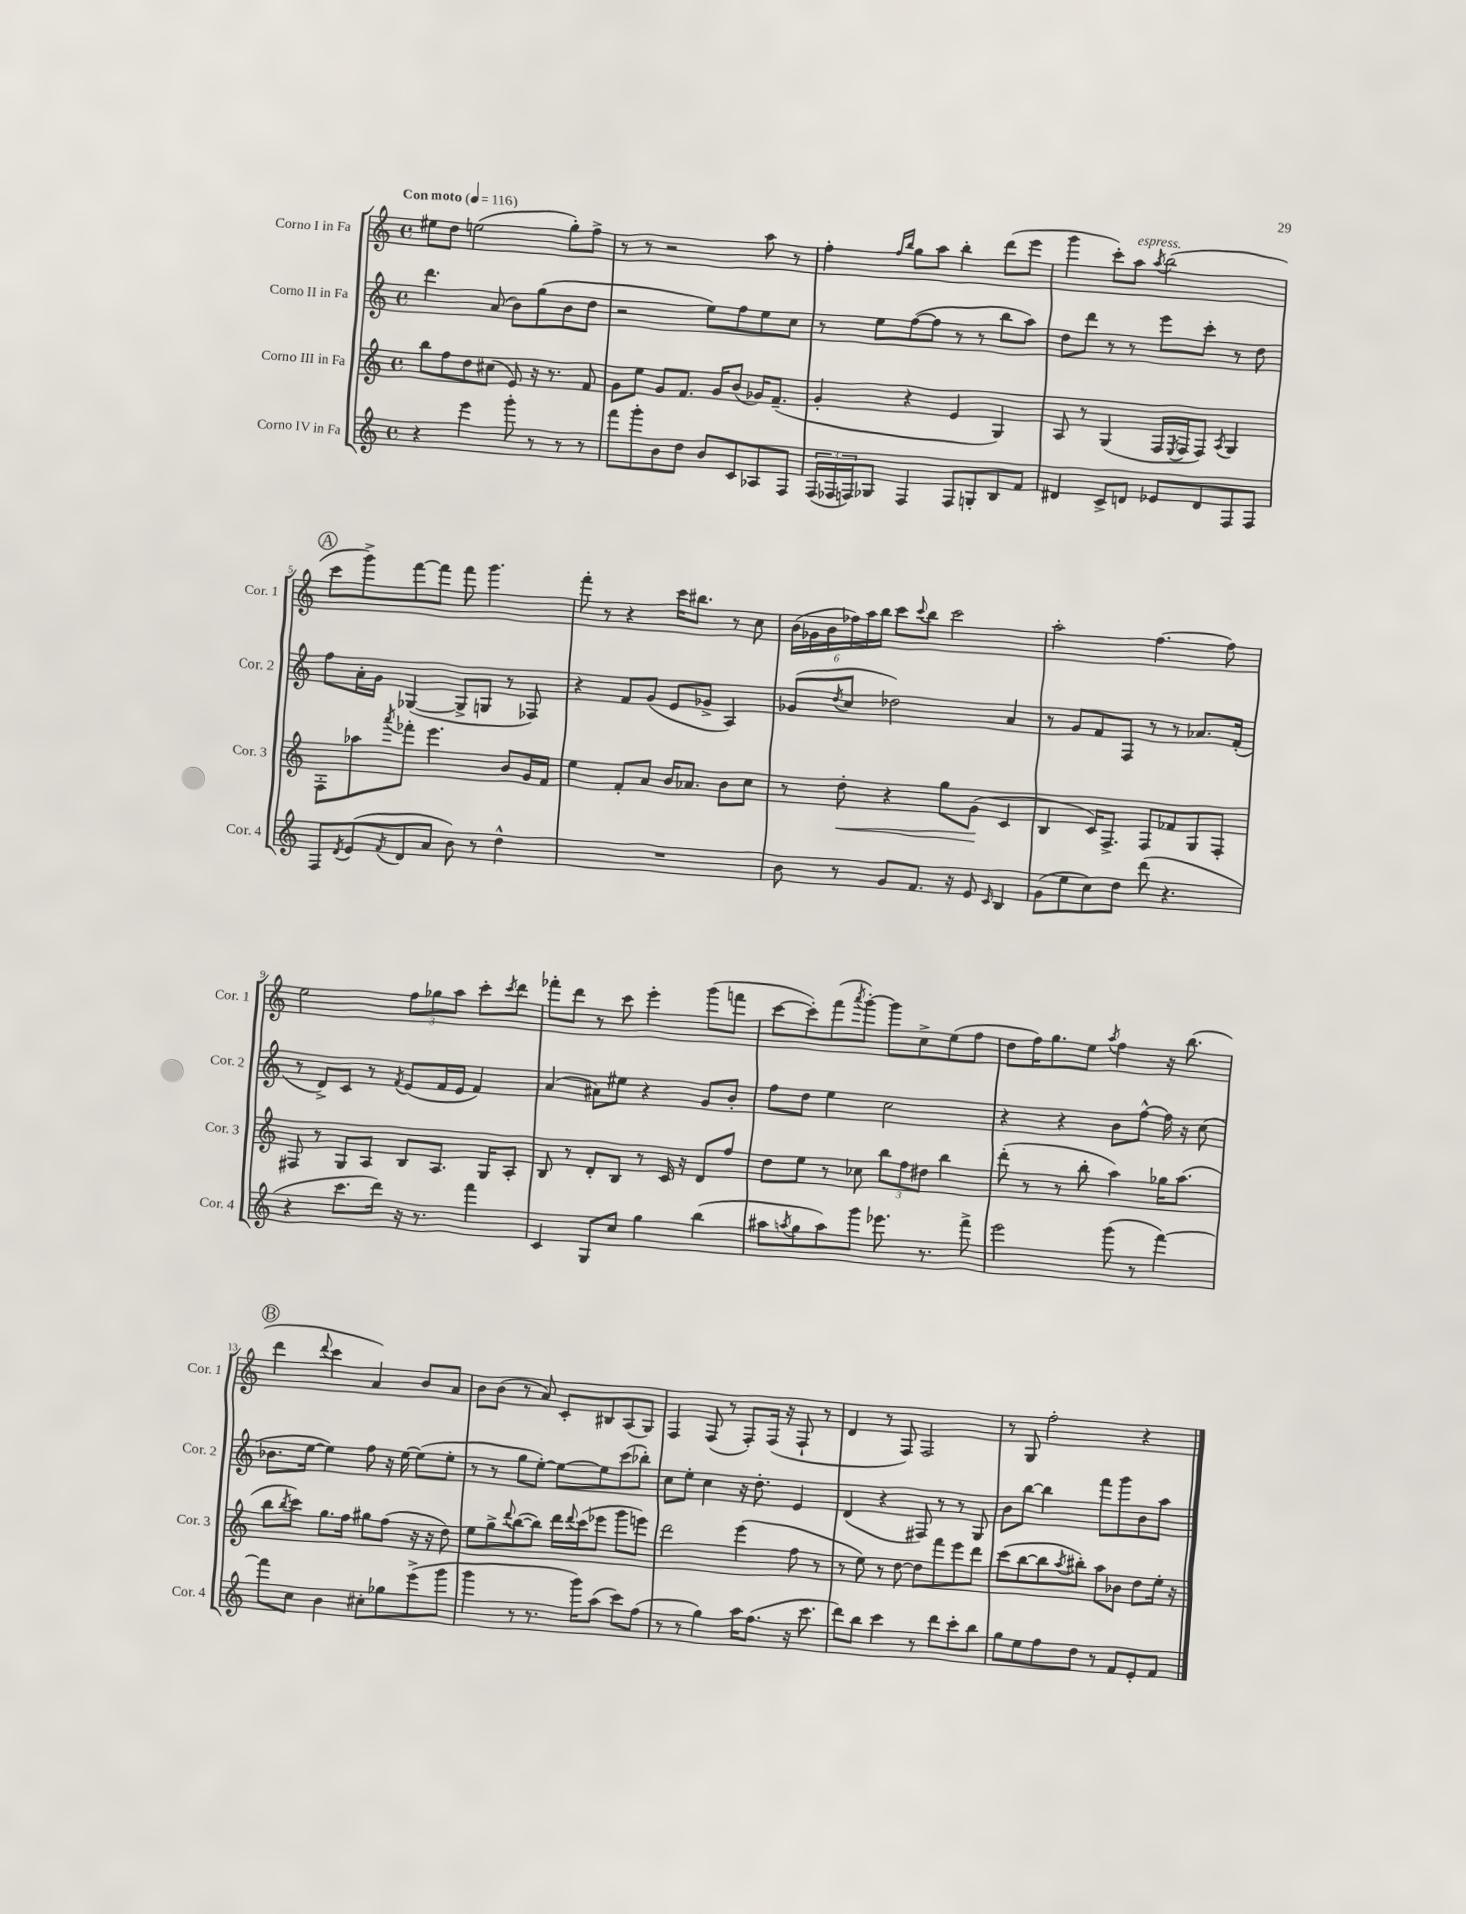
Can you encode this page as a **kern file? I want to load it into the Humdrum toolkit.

**kern	**kern	**kern	**kern
*staff4	*staff3	*staff2	*staff1
*clefG2	*clefG2	*clefG2	*clefG2
*k[]	*k[]	*k[]	*k[]
*M4/4	*M4/4	*M4/4	*M4/4
*met(c)	*met(c)	*met(c)	*met(c)
*MM116	*MM116	*MM116	*MM116
4r	8bb	4.ddd	8ee#
.	8ff	.	8dd
4eee	8dd	.	(2ee
.	(8cc#	(8a	.
8ggg'	8e)	8b)	.
8r	16r	(8gg	.
.	8.r	.	.
8r	.	8b	8gg')
8r	8f	8dd	8ff^
=	=	=	=
8fff	8g	2r	8r
8ggg'	8ee	.	8r
8b	8g	.	2r
8dd	8.f	.	.
8b	.	8ee)	.
.	16g	.	.
8c	(8b	8ff	.
8A-	16g-)	8ee	8aa
.	(8.f~	.	.
8F	.	8cc	8r
=	=	=	=
(24F	4g'	8r	4ff'
24F-	.	.	.
24F)	.	.	.
8G-	.	8ee	.
.	.	.	16qqff
.	.	.	16qqbb
4F	4r	([8ff	8gg
.	.	8ff]	8aa
8F	4e	8r	4bb'
8G'	.	8r	.
8B	4G)	8bb	(8ddd
8f	.	8aa)	8eee
=	=	=	=
4d#	8A	8dd	4ggg
.	8r	8ddd	.
8c^	(4G	8r	8ccc')
8d	.	8r	8aa
.	.	.	8qaa
8e-	16F	8eee	(2bb
.	8qE	.	.
.	16F	.	.
8d	8F)	8ccc'	.
.	8qA	.	.
8F	4G	8r	.
8F	.	8dd	.
=	=	=	=
8F	8F'	8ff	8ccc
8qd	.	.	.
(8e	8aa-	16a'	8ggg^)
.	.	16g	.
8qf	8qaaa	.	.
8d	8fff-'	([4G-	[8fff
8a	4.eee	.	8fff]
8b)	.	8G-^]	8fff
8r	.	8G	4.ggg
4dd^^	8b	8r	.
.	16g	8F-)	.
.	16f	.	.
=	=	=	=
1r	4ee	4r	8fff'
.	.	.	8r
.	8f'	8f	4r
.	8a	(8g	.
.	16b	8e	16ccc
.	8.a-	.	8.bb#
.	.	8g-^	.
.	8b	4A)	8r
.	8cc	.	8cc
=	=	=	=
8b	8r	(8g-	(24b
.	.	.	24g-
.	.	.	24b
.	.	8qdd	.
8r	8dd'	8cc	24ff-)
.	.	.	24aa
.	.	.	24bb
8g	4r	2dd-)	8ccc
.	.	.	8qqccc
8.f	.	.	8bb
.	8gg	.	2ccc
16r	.	.	.
8e	(8g	.	.
16qqc	.	.	.
4B	4c	4a	.
=	=	=	=
(8g	4B	8r	2aa'
8ee	.	8g	.
8cc)	16c)	8f	.
.	8.F^	.	.
8dd	.	8F	.
(8ddd	8F	8r	[4.ff
4.r	8f-	8r	.
.	8G	8.a-	.
.	8F'	.	8ff]
.	.	(16f'	.
=	=	=	=
4r	8F#	8r	2ee
.	8r	8d^)	.
8.ccc	8G	8c	.
.	8A	8r	.
16ddd)	.	.	.
.	.	8qf	.
16r	8B	(8e	12ff
8.r	.	.	.
.	.	.	12gg-
.	8.A	16f	.
.	.	.	12aa
.	.	16e	.
4fff	.	4f)	8ccc'
.	16G	.	.
.	.	.	8qccc
.	8A'	.	8ddd
=	=	=	=
4c	8B	(4a	8fff-'
.	8r	.	8ddd
8G	8d'	8a#)	8r
8cc	8B	8ee#	8ccc
4gg	8r	4r	4eee'
.	16c	.	.
.	16r	.	.
(4bb	8d	8g	(8ggg
.	8ff	8b'	8fff
=	=	=	=
8aa#	8dd	8ff	[8ccc
8qaa	.	.	.
8gg	8ee	8dd	8ccc'])
8aa)	8r	4ee	(8fff
.	.	.	8qaaa
8ggg	8cc-	.	[8ggg')
8.eee-	12bb	2cc	8ggg]
.	12ff	.	.
.	.	.	8cc^
.	12dd#	.	.
8.r	.	.	.
.	4bb	.	(8ee
8fff^	.	.	8ff
=	=	=	=
2eee	(8ddd'	4r	8dd
.	8r	.	16ff)
.	.	.	8.gg
.	8r	4r	.
.	8bb'	.	8ee
.	.	.	8qaa
(8ggg	4aa)	8b	4ff
8r	.	[8ff^^	.
[4fff)	16gg-	16ff]	16r
.	(8.aa	16r	(8.bb
.	.	(8cc	.
=	=	=	=
8fff]	8bb	8.b-	4ddd
.	8qbb	.	.
8cc	8ccc)	.	.
.	.	[16ee	.
.	.	.	8qqddd
4b	8.gg	4ee])	4ccc
.	16ff	.	.
8cc#'	8gg#	8ff	4a)
8gg-	(8ff	16r	.
.	.	[16ee	.
(8eee^	16r	(8ee]	8b
.	16r	.	.
8ggg	8dd)	8ee'	8a
=	=	=	=
4ggg	8ee	8r	8b
.	8gg^	8r	(8b
.	8qqddd	.	.
8r	([8bb	8gg	8r
8.r	8bb])	[8ee')	8a)
.	16ddd	8ee_	8c'
.	8qqddd	.	.
16ggg)	(16ccc	.	.
(8aa	8eee-	8ee]	8B#
8ccc)	8ggg	(8ccc	(8A
(8ff	8eee)	8bb-')	8G)
=	=	=	=
8r	2ddd	8cc	4F
8r	.	8ee'	.
4gg)	.	4cc	(8F
.	.	.	8r
16aa	(4eee	16r	8F')
(8.ff	.	8.dd'	.
.	.	.	(16F
.	.	.	16r
16r	8ff	4e	8F`
8.ccc	.	.	.
.	8r	.	8r
=	=	=	=
8ddd)	8r	(4d	4d
8bb	8ee)	.	.
4ccc	8r	4r	8r
.	[8dd	.	8F)
8r	8dd]	8F#)	2F
8ddd	8fff	8r	.
8ccc'	8eee	8r	.
8bb	8ddd	8G	.
=	=	=	=
8gg	(8ccc	8b	8r
8ee	[8bb	[8bb	8G
8ff	8bb]	4bb]	2ff'
.	8qaa	.	.
8dd	8bb#')	.	.
8r	8aa	8fff	.
8f	8b-	8ggg	.
8e'	8dd	8b	4r
8f	16ee'	8aa	.
.	16r	.	.
==	==	==	==
*-	*-	*-	*-
